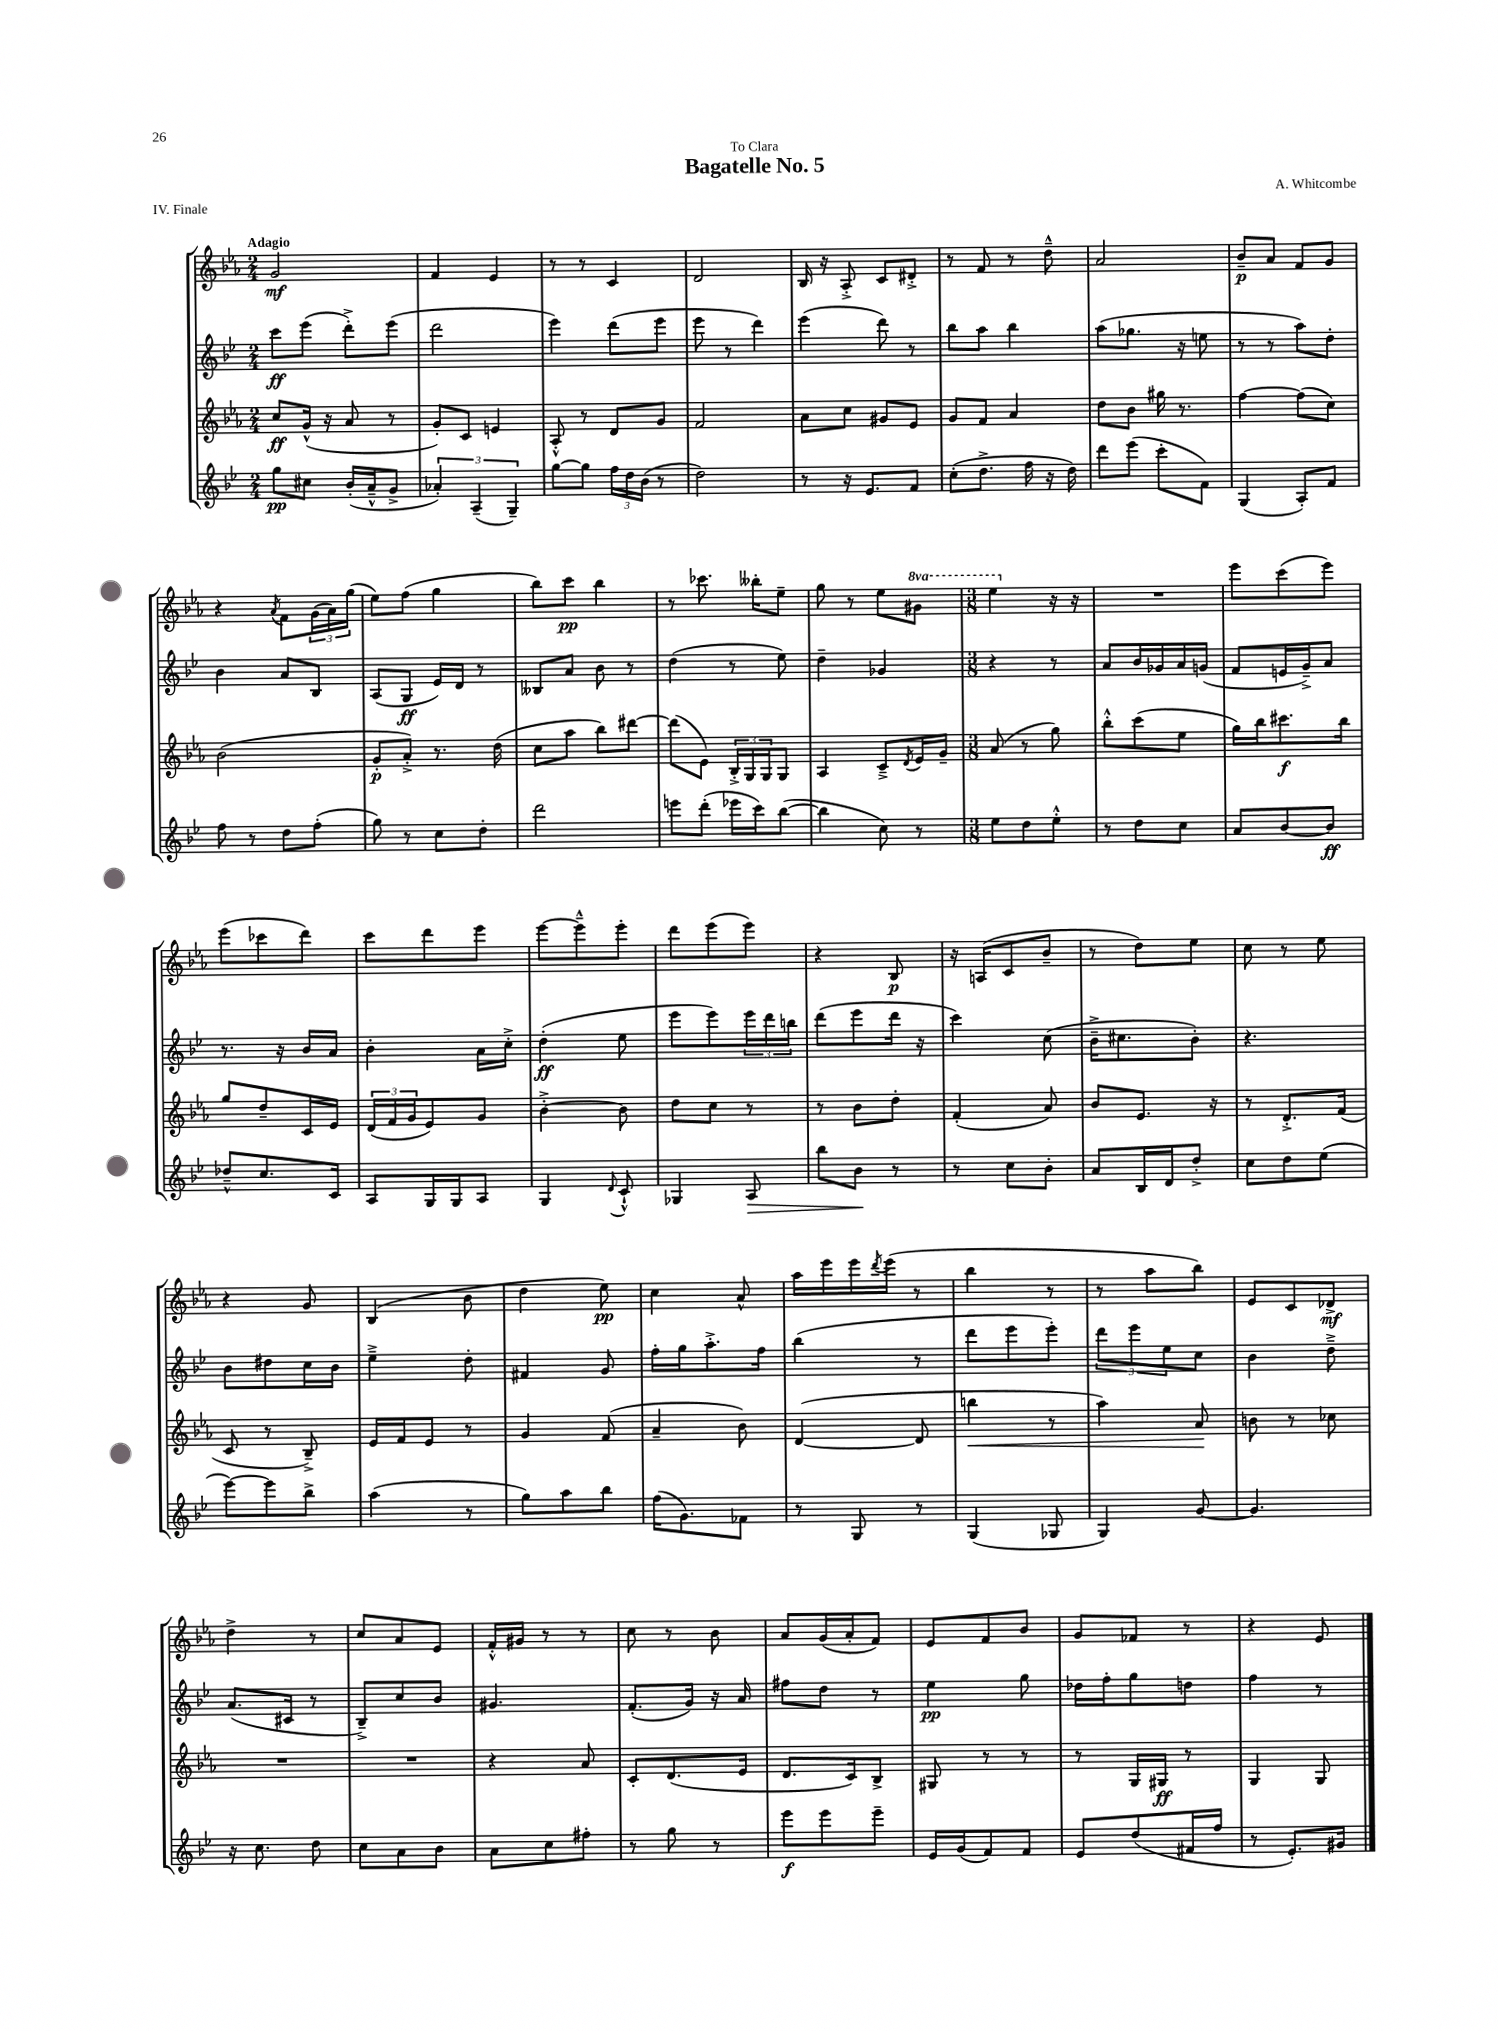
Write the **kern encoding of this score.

**kern	**kern	**kern	**kern
*staff4	*staff3	*staff2	*staff1
*clefG2	*clefG2	*clefG2	*clefG2
*k[b-e-]	*k[b-e-a-]	*k[b-e-]	*k[b-e-a-]
*M2/4	*M2/4	*M2/4	*M2/4
8gg	8cc	8ccc	2g
8cc#	(16g^^	(8eee-	.
.	16r	.	.
(16b-'	8a-	8ddd'^)	.
16a~^^	.	.	.
8g^	8r	(8eee-	.
=	=	=	=
6a-')	8g')	2ddd	4f
.	8c	.	.
(6A~	.	.	.
.	4e	.	4e-
6G~)	.	.	.
=	=	=	=
[8gg	8A-'^^	4eee-)	8r
8gg]	8r	.	8r
24ff	8d	(8ddd	4c
24dd	.	.	.
(24b-	.	.	.
8r	8g	8eee-	.
=	=	=	=
2dd)	2f	8eee-	2d
.	.	8r	.
.	.	4ddd)	.
=	=	=	=
8r	8a-	(4eee-	16B-
.	.	.	16r
16r	8cc	.	8A-'^
8.e-	.	.	.
.	8g#	8ddd)	8c
8f	8e-	8r	8d#'^
=	=	=	=
(8cc'	8g	8bb-	8r
8.dd^	8f	8aa	8f
.	4a-	4bb-	8r
16ff	.	.	.
16r	.	.	8dd~^^
16dd)	.	.	.
=	=	=	=
8ddd	8dd	(8aa	2a-
(8eee-	8b-	8.gg-	.
8ccc'	16gg#	.	.
.	8.r	16r	.
8f)	.	8ee	.
=	=	=	=
(4G	[4ff	8r	8b-~
.	.	8r	8a-
8A')	(8ff]	8aa)	8f
8f	8cc)	8dd'	8g
=	=	=	=
8ff	(2b-	4b-	4r
8r	.	.	.
.	.	.	8qa-
8dd	.	8a	8f
(8ff'	.	8B-	(24g
.	.	.	24a-)
.	.	.	(24gg
=	=	=	=
8gg)	8g'	(8A	8ee-)
8r	8a-'^)	8G	(8ff
8cc	8.r	16e-)	4gg
.	.	16d	.
8dd'	.	8r	.
.	(16dd	.	.
=	=	=	=
2ddd	8cc	8B--	8bb-)
.	8aa-	8a	8ccc
.	8bb-)	8b-	4bb-
.	[8ddd#	8r	.
=	=	=	=
8eee	(8ddd#]	(4dd	8r
(8ddd'	8e-)	.	8.ccc-
16eee-	24B-'^	8r	.
.	24G	.	.
16ccc)	.	.	16bb--'
.	24G	.	.
([8bb-	8G	8ee-)	8ee-~
=	=	=	=
4bb-]	4A-	4dd~	8gg
.	.	.	8r
8cc)	8c~^	4g-	8ee-
.	8qd	.	.
8r	16e-	.	8gg#
.	16g~	.	.
=	=	=	=
*M3/8	*M3/8	*M3/8	*M3/8
8ee-	(8a-	4r	4eee-
8dd	8r	.	.
8ee-'^^	8gg)	8r	16r
.	.	.	16r
=	=	=	=
8r	8bb-'^^	8a	4.r
8dd	(8ccc	16b-	.
.	.	16g-	.
8cc	8ee-	16a	.
.	.	(16g	.
=	=	=	=
8a	16gg)	8f	8eee-
.	16bb-	.	.
[8b-	8.ccc#	16e	(8ccc
.	.	16g~^)	.
8b-]	.	8a	8eee-)
.	16bb-	.	.
=	=	=	=
8dd-~^^	8gg	8.r	(8eee-
8.cc	8dd~	.	8ccc-
.	.	16r	.
.	16c	16b-	8ddd)
16c	16e-	16a	.
=	=	=	=
8A	(24d	4b-'	8ccc
.	24f	.	.
.	24g	.	.
16G	8e-)	.	8ddd
16G	.	.	.
8A	8g	16a	8eee-
.	.	16cc'^	.
=	=	=	=
4G	[4b-'^	(4dd'	[8eee-
.	.	.	8eee-~^^]
8qqd	.	.	.
8c`^^	8b-]	8ee-	8eee-'
=	=	=	=
4G-	8dd	8eee-	8ddd
.	8cc	8eee-)	(8eee-
8A	8r	24eee-	8eee-)
.	.	24ddd	.
.	.	24bb	.
=	=	=	=
8bb-	8r	(8ddd	4r
8b-	8b-	8eee-	.
8r	8dd'	16ddd	8B-
.	.	16r	.
=	=	=	=
8r	(4f'	4ccc)	16r
.	.	.	(16A
8cc	.	.	8c
8b-'	8a-)	(8cc	8b-~
=	=	=	=
8a	8b-	16b-~^	8r
.	.	8.cc#	.
16B-	8.e-	.	8dd)
16d	.	.	.
8dd'^	.	8b-')	8ee-
.	16r	.	.
=	=	=	=
8cc	8r	4.r	8cc
8dd	8.d'^	.	8r
(8ee-	.	.	8ee-
.	(16f	.	.
=	=	=	=
[8eee-)	8c	8b-	4r
8eee-]	8r	8dd#	.
8bb-^	8B-~^)	16cc	8g
.	.	16b-	.
=	=	=	=
(4aa	16e-	4ee-~^	(4B-
.	16f	.	.
.	8e-	.	.
8r	8r	8dd'	8b-
=	=	=	=
8gg)	4g	4f#	4dd
8aa	.	.	.
8bb-	(8f	8g	8ee-)
=	=	=	=
(16ff	4a-~	16ff'	4cc
8.g)	.	16gg	.
.	.	8.aa'^	.
8f-	8b-)	.	8a-^^
.	.	16ff	.
=	=	=	=
8r	([4d	(4bb-	16aa-
.	.	.	16eee-
8G	.	.	16eee-
.	.	.	8qddd
.	.	.	(16eee-
8r	8d]	8r	8r
=	=	=	=
(4G	4bb	8ddd	4bb-
.	.	8eee-	.
8G-	8r	8eee-')	8r
=	=	=	=
4G)	4aa-)	12ddd	8r
.	.	12eee-	.
.	.	.	8aa-
.	.	12ee-	.
[8g	8a-	8cc	8bb-)
=	=	=	=
4.g]	8b	4b-	8e-
.	8r	.	8c
.	8cc-	8dd~^	8d-^
=	=	=	=
16r	4.r	(8.a	4dd^
8.cc	.	.	.
.	.	16c#	.
8dd	.	8r	8r
=	=	=	=
8cc	4.r	8B-~^)	8cc
8a	.	8cc	8a-
8b-	.	8b-	8e-
=	=	=	=
8a	4r	4.g#	16f'^^
.	.	.	16g#
8cc	.	.	8r
8ff#'	8a-	.	8r
=	=	=	=
8r	8c'	(8.f'	8cc
8gg	(8.d	.	8r
.	.	16g)	.
8r	.	16r	8b-
.	16e-	16a	.
=	=	=	=
8eee-	8.d	8ff#	8a-
8eee-	.	8dd	(16g
.	16c)	.	16a-'
8eee-~	8B-^	8r	8f)
=	=	=	=
16e-	8G#	4ee-	8e-
(16g	.	.	.
8f)	8r	.	8f
8f	8r	8gg	8b-
=	=	=	=
8e-	8r	16dd-	8g
.	.	16ff'	.
(8dd	16G	8gg	8f-
.	16G#	.	.
16f#	8r	8dd	8r
16ff	.	.	.
=	=	=	=
8r	4G	4ff	4r
8.e-')	.	.	.
.	8G	8r	8e-
16g#	.	.	.
==	==	==	==
*-	*-	*-	*-
